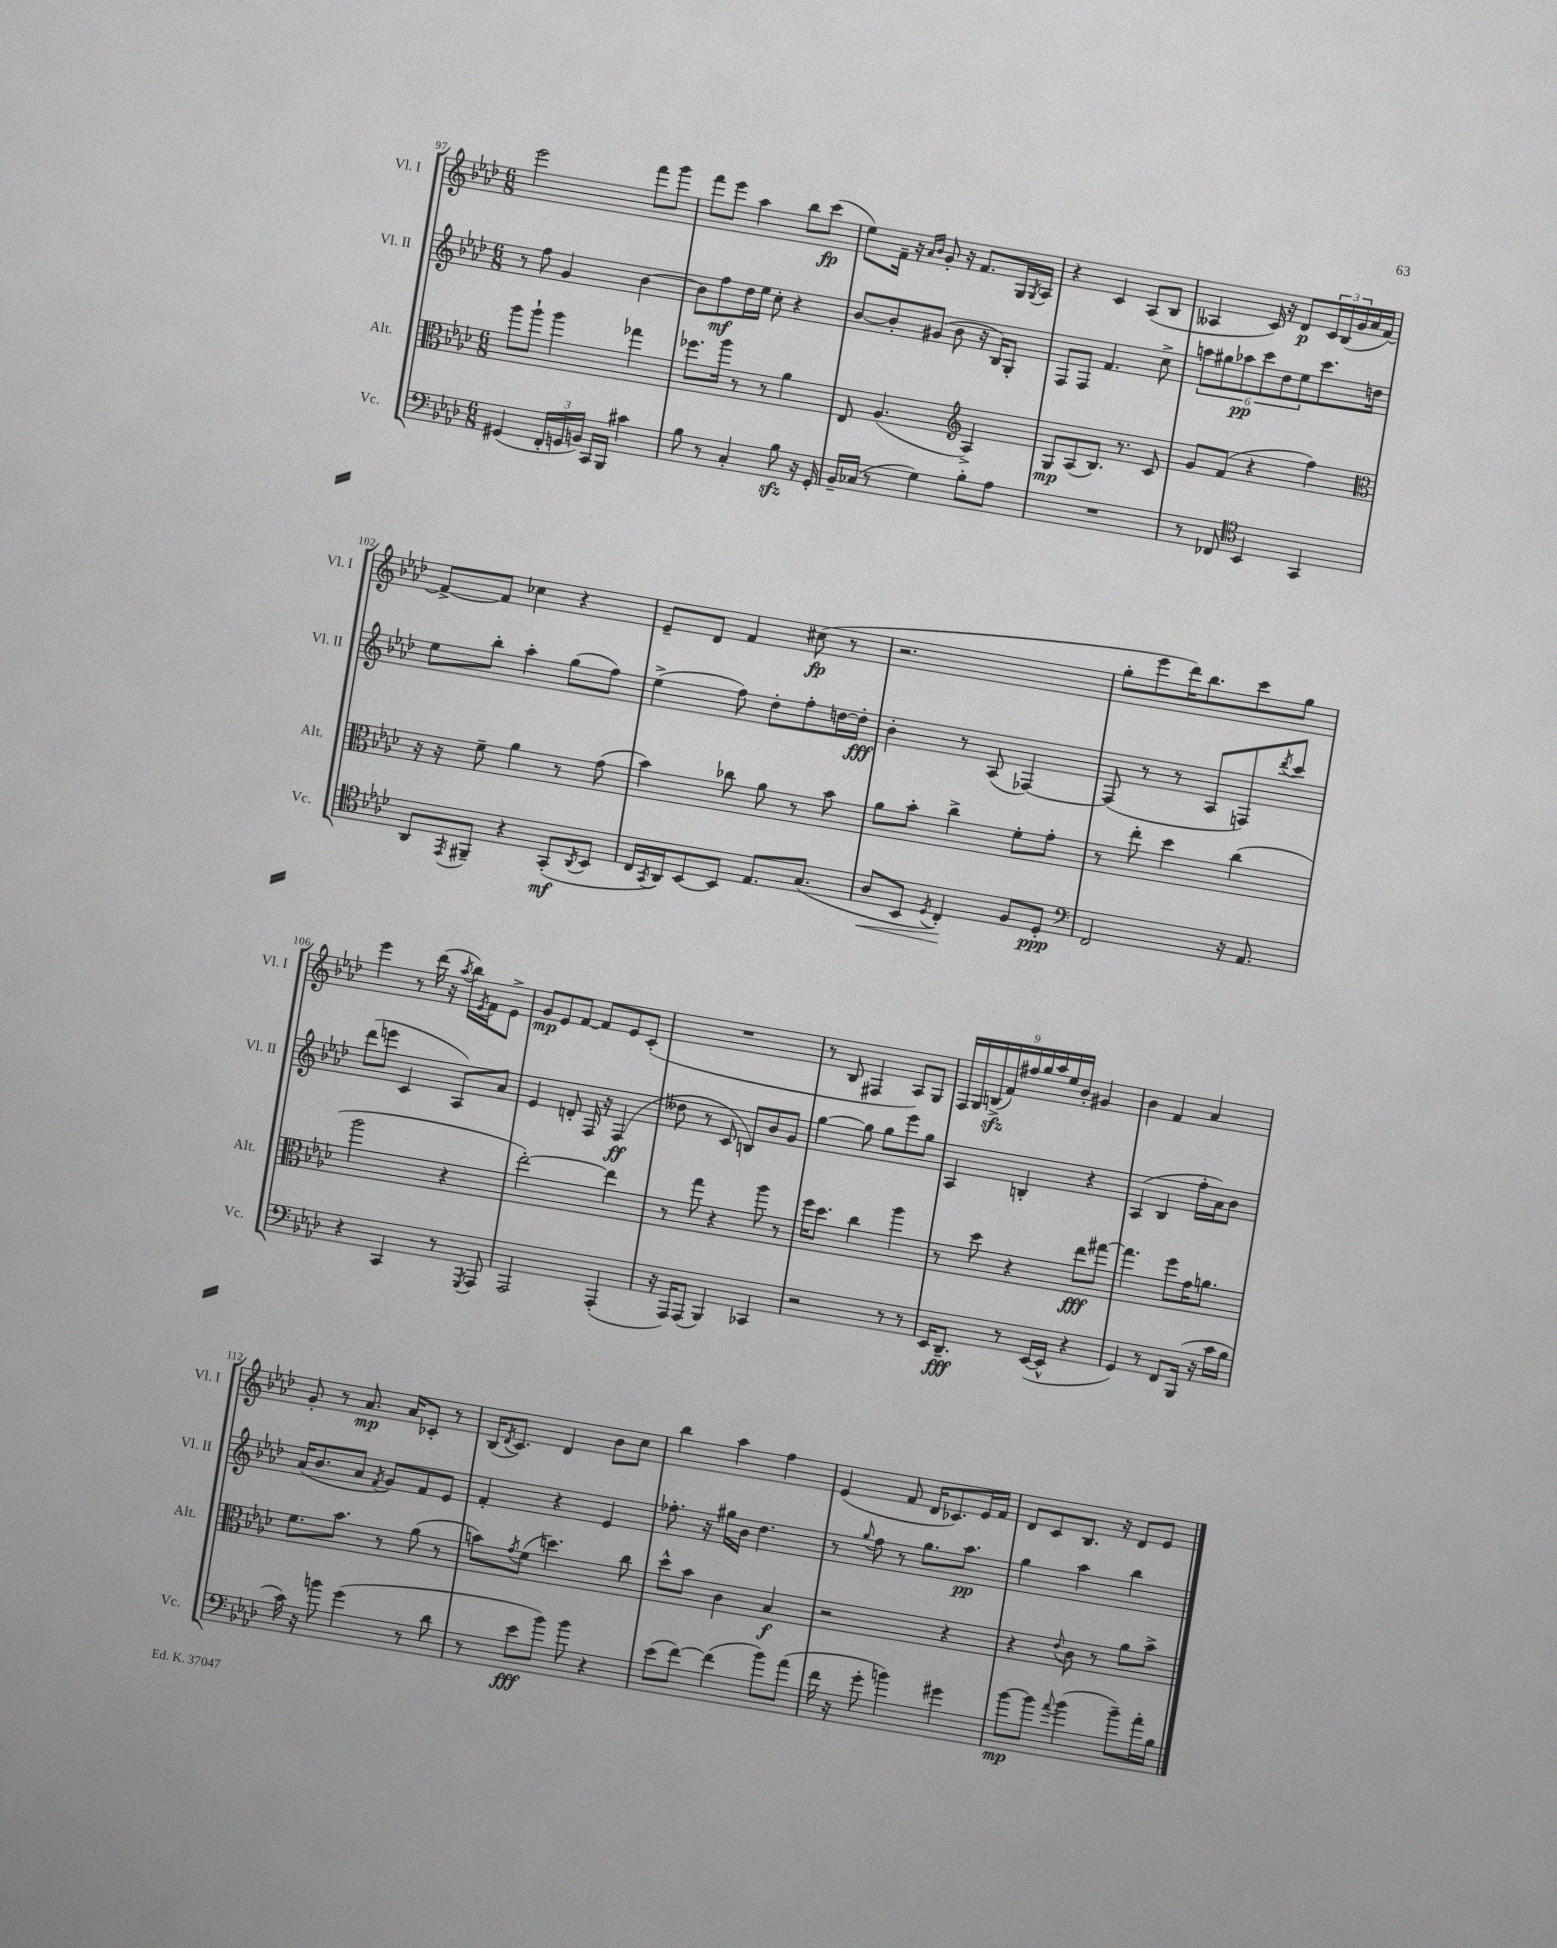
<<
\new StaffGroup <<
\new Staff = "s0" \with { instrumentName = "Vl. I" shortInstrumentName = "Vl. I" } {
    \clef treble \key aes \major \numericTimeSignature \time 6/8
    ees'''2 f'''8 g'''8 |
    f'''8 ees'''8 aes''4 bes''8 c'''8\fp( |
    ees''8) f'16-- r16 \grace { aes'16 bes'16 } g'8-. r16 f'8. g16 \acciaccatura { g8 } aes16 |
    r4 c'4 aes8( bes8 |
    aeses4 c'16) r16 des'8\p \tuplet 3/2 { c'16 bes16( g'16 } aes'16 f'16~) |
    f'8~-> f'8 ces''4 r4 |
    ees'8-- des'8 f'4 cis''8\fp( r8 |
    r2. |
    g''8-. ees'''8 des'''16) bes''8. c'''8 g''8 |
    ees'''4 r8 des'''16( r16 \acciaccatura { aes''8 } bes''16) \acciaccatura { ees'8 } f'16 ees'8-> |
    g'8\mp ees'8 f'8~ f'8 ees'8 c'8-.( |
    R2. |
    r8 bes8 fis4 aes8) g8 |
    \tuplet 9/8 { f16 g16 b16->\sfz( f'16) fis''16 g''16 aes''16 ees''16 bes'16-. } gis'4 |
    bes'4 f'4 aes'4 |
    g'8-. r8 aes'8.\mp aes'16 ces'8-. r8 |
    bes16( \acciaccatura { des'8 } c'8.) des'4 bes'8 c''8 |
    bes''4 aes''4 f''4 |
    ees'4( f'8 des'16 ces'8.) ees'16 f'16 |
    des'8 c'8 bes8. r16 des'8 ees'8 \bar "|." |
}
\new Staff = "s1" \with { instrumentName = "Vl. II" shortInstrumentName = "Vl. II" } {
    \clef treble \key aes \major \numericTimeSignature \time 6/8
    r8 f''8 g'4 bes'4~ |
    bes'8 f''8\mf des''16 ees''16 c''8-. r4 |
    bes'8~ bes'8-. gis'8( bes'8 r16 bes16) g8-. |
    f8 f8 f'4. c''8-> |
    \tuplet 6/4 { a''8 gis''8 aes''8\pp c'''8 des''8 ees''8 } c'''8. d''16 |
    ees''8 bes''8-. aes''4-. g''8( f''8) |
    ees''4->( f''8) des''8-. f''8-. d''16~ d''16-.\fff |
    bes'4-. r8 aes8( fes4~) |
    fes8( r8 r8 aes8 f8) \acciaccatura { des'''8 } c'''8 |
    des'''8( e'''8 c'4 aes8) aes'8 |
    ees'4 d'8-. f16 r16 f4\ff( |
    deses''8 r8 c'8 b8) bes'8 g'8 |
    g''4~ g''8 g''8 ees'''8 g''8 |
    aes4 b4-. r4 |
    aes4( bes4 f''16-. aes'16) bes'8 |
    aes'16( bes'8. aes'8 \acciaccatura { f'8 } g'8) f'8 ees'8 |
    f'4-. r4 ees'4 |
    fes''8.-. r16 gis''16 bes'16 des''4. |
    r8 \appoggiatura { g''8 } f''8 r8 g''8. aes''8.\pp |
    g''4 aes''4 bes''4 \bar "|." |
}
\new Staff = "s2" \with { instrumentName = "Alt." shortInstrumentName = "Alt." } {
    \clef alto \key aes \major \numericTimeSignature \time 6/8
    aes''8 aes''8-! aes''4 ges''4 |
    fes''8. aes''16 r8 r8 aes'4 |
    ees8 aes4.( \clef treble aes4->) |
    g8\mp aes8( bes8.) r8. c'8 |
    g'8 f'8( r4 f''4) |
    \clef alto r16 r16 f'8-- aes'4 r8 g'8( |
    bes'4) ces''8 aes'8 r8 bes'8 |
    aes'8 bes'8-. c''4-> f'8-. g'8-. |
    r8 ees''8-. des''4 c''4( |
    aes''2 r4 |
    ees''2~-.) ees''4 |
    r8 g''8 r4 aes''8 r8 |
    f''16 des''8. c''4 aes''4 |
    r8 des''8 r4 ees''8\fff gis''8~ |
    gis''4. f''8 g'16 a'8. |
    f'8. bes'8. r8 aes'8( r8 |
    b'8) \acciaccatura { g'8 } f'8( d''4.) c''8 |
    des''8-^ bes'8 c'4 bes4\f |
    r2 r4 |
    r4 \appoggiatura { ees'8 } c'8 r8 aes'8 bes'8-> \bar "|." |
}
\new Staff = "s3" \with { instrumentName = "Vc." shortInstrumentName = "Vc." } {
    \clef bass \key aes \major \numericTimeSignature \time 6/8
    gis,4( \tuplet 3/2 { f,16-. g,16 b,16) } c,16 bes,,16 cis'4 |
    bes8 r8 c4-. bes8\sfz r16 g,16-. |
    bes,16-- ces16( r8 g4) bes8-. aes8 |
    R2. |
    r8 fes,8 \clef tenor bes,4 g,4 |
    aes,8 \acciaccatura { ees,8 } fis,8-- r4 g,8-.\mf( \acciaccatura { aes,8 } bes,8 |
    c16 \acciaccatura { g,8 } aes,16) bes,8~ bes,8 ees8. g8.( |
    aes8\< bes,8 \acciaccatura { des8 } c4-.\!) f8 des8-.\ppp |
    \clef bass f,2 r16 aes,8. |
    r4 c,4 r8 \acciaccatura { g,,8 } aes,,8 |
    aes,,2 aes,,4-.( |
    r16 aes,,16) aes,,8( bes,,4) ces,4 |
    r2 r8 r8 |
    ees,16 des,8.--\fff r8 ees,16~( ees,16-^ r4 |
    g,4) r8 f,8 bes,,16( r16 c'16 bes16 |
    c'16) r16 b'8 g'4( r8 des'8 |
    r8 ees'8\fff bes'8) bes'8 r4 |
    ees'8( f'8~) f'4( bes'8) aes'8( |
    f'16 r16 g'8-. b'4) gis'4 |
    bes'8~\mp bes'8 \appoggiatura { aes'8 } bes'4( bes'8--) aes'16-. bes16 \bar "|." |
}
>>
>>
\layout { \context { \Score currentBarNumber = #97 } }
